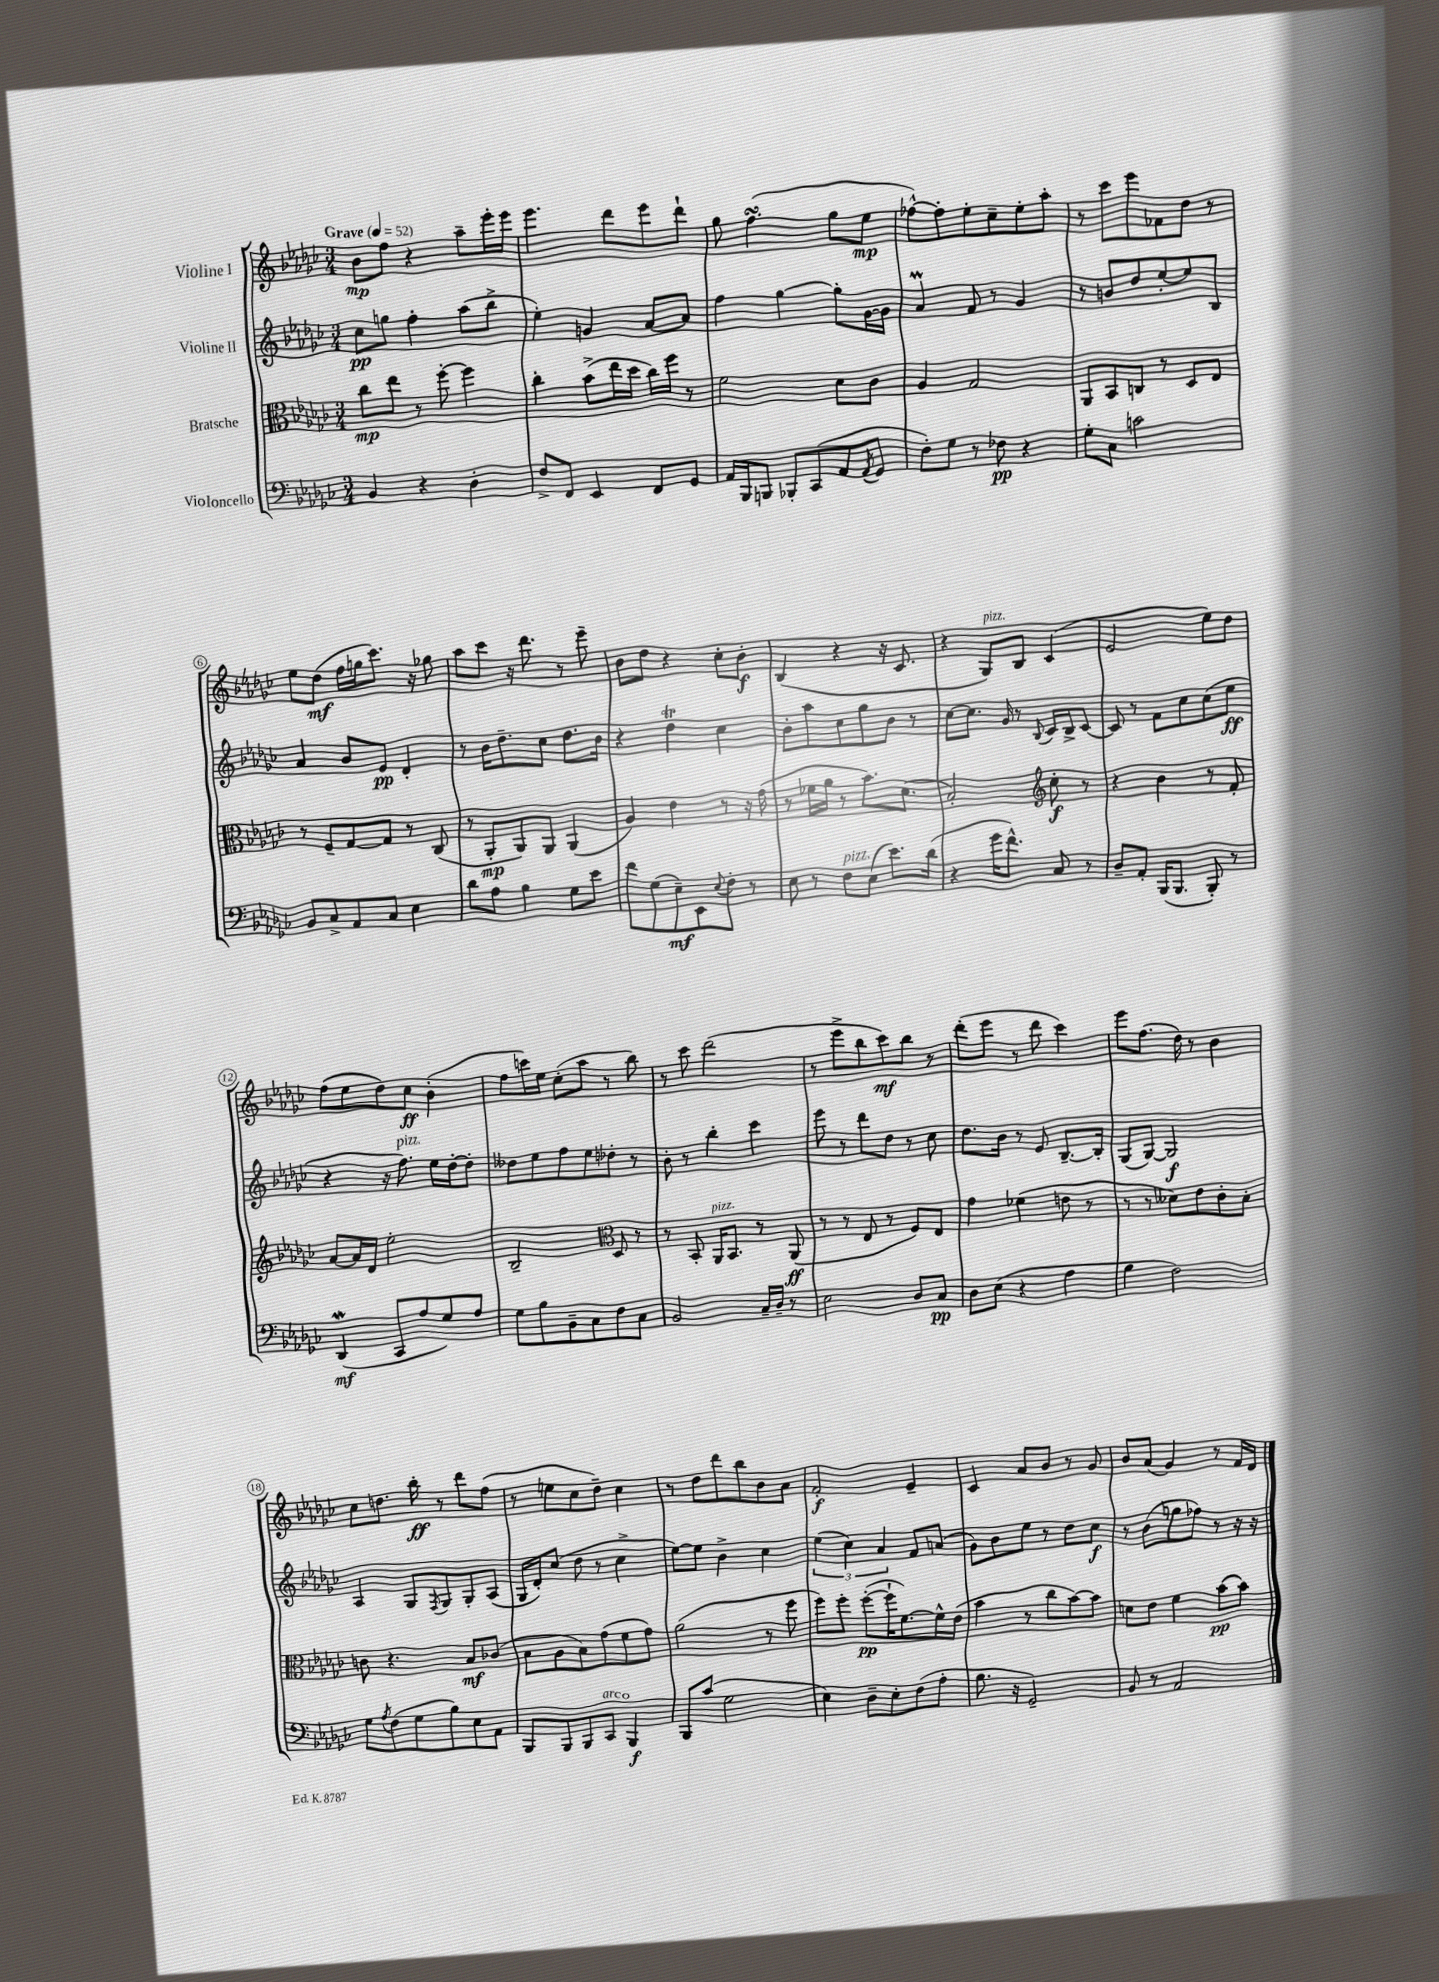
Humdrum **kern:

**kern	**dynam	**kern	**dynam	**kern	**dynam	**kern	**dynam
*part4	*part4	*part3	*part3	*part2	*part2	*part1	*part1
*staff4	*staff4	*staff3	*staff3	*staff2	*staff2	*staff1	*staff1
*I"Violoncello	*	*I"Bratsche	*	*I"Violine II	*	*I"Violine I	*
*clefF4	*	*clefC3	*	*clefG2	*	*clefG2	*
*k[b-e-a-d-g-c-]	*	*k[b-e-a-d-g-c-]	*	*k[b-e-a-d-g-c-]	*	*k[b-e-a-d-g-c-]	*
*M3/4	*	*M3/4	*	*M3/4	*	*M3/4	*
*MM52	*	*MM52	*	*MM52	*	*MM52	*
=1	=1	=1	=1	=1	=1	=1	=1
!	!	!	!	!	!	!LO:TX:a:B:t=Grave	!
4BB-/	.	8cc-\L	mp	8cc-\L	pp	8b-\L	mp
.	.	8ee-\J	.	8ggn\J	.	8ff\J	.
4r	.	8r	.	4ff'\	.	4r	.
.	.	[8ff'\	.	.	.	.	.
4D-'\	.	4ff\]	.	(8aa-\L	.	8aa-~\L	.
.	.	.	.	8bb-^\J	.	16eee-'\L	.
.	.	.	.	.	.	16eee-\JJ	.
=2	=2	=2	=2	=2	=2	=2	=2
8F^/L	.	4cc-'\	.	4ee-'\)	.	4.eee-\	.
8FF/J	.	.	.	.	.	.	.
4EE-/	.	(8b-^\L	.	4gn/	.	.	.
.	.	16ee-\L	.	.	.	8ddd-\L	.
.	.	16dd-\JJ	.	.	.	.	.
8FF/L	.	16cc-\LL)	.	[8a-/L	.	8eee-\	.
.	.	16ff\JJ	.	.	.	.	.
8GG-/J	.	8r	.	8a-/J]	.	8ddd-`\J	.
=3	=3	=3	=3	=3	=3	=3	=3
16AA-/LL	.	2f\	.	4ff\	.	8gg-\	.
16BBB-/J	.	.	.	.	.	.	.
8BBBn/J	.	.	.	.	.	(4.ffsSsS\	.
8BBB-X'/L	.	.	.	[4gg-\	.	.	.
(8CC-/	.	.	.	.	.	.	.
8AA-/	.	8d-\L	.	8gg-'\L]	.	8gg-\L	.
8qAA-/	.	.	.	.	.	.	.
8GG-/J	.	8c-\J	.	[16g-\L	.	8ee-\J	mp
.	.	.	.	16g-\JJ]	.	.	.
=4	=4	=4	=4	=4	=4	=4	=4
8F'\L)	.	4A-/	.	4a-M/	.	[8ff-X^^\L)	.
8G-\J	.	.	.	.	.	8ff-'\]	.
8r	.	2G-/	.	8f/	.	8ee-'\	.
8F-X\	pp	.	.	8r	.	8cc-~\	.
4r	.	.	.	4g-/	.	8ee-'\	.
.	.	.	.	.	.	8aa-'\J	.
=5	=5	=5	=5	=5	=5	=5	=5
8G-'\L	.	8AA-/L	.	8r	.	8r	.
8C-\J	.	8BB-/	.	8bn/L	.	8ccc-\L	.
2cn\	.	8Cn/J	.	8dd-/	.	8eee-\	.
.	.	8r	.	[8ee-'/	.	8f-X\	.
.	.	8D-/L	.	8ee-/]	.	8dd-\J	.
.	.	8E-/J	.	8B-/J	.	8r	.
!!LO:LB:g=z
=6	=6	=6	=6	=6	=6	=6	=6
8BB-/L	.	8r	.	4a-/	.	8ee-\L	.
8C-^/	.	8F~/L	.	.	.	(8dd-\J	mf
8AA-/	.	[8G-/	.	8b-/L	.	16ff\LL	.
.	.	.	.	.	.	16ggn\J	.
8C-/J	.	8G-/J]	.	8e-/J	pp	8.ccc-\J)	.
4E-\	.	8r	.	4d-'/	.	.	.
.	.	.	.	.	.	16r	.
.	.	(8C-/	.	.	.	8gg-X\	.
=7	=7	=7	=7	=7	=7	=7	=7
8d-\L	.	8r	.	8r	.	8aa-\L	.
8A-\J	.	8AA-'/L	mp	16b-\KL	.	8ccc-\J	.
.	.	.	.	8.dd-~\	.	.	.
4B-\	.	8AA-/)	.	.	.	16r	.
.	.	.	.	.	.	8.ddd-\	.
.	.	8AA-/J	.	8cc-\J	.	.	.
8G-\L	.	(4AA-/	.	8.dd-\L	.	8r	.
8e-\J	.	.	.	.	.	8eee-~\	.
.	.	.	.	16b-\Jk	.	.	.
=8	=8	=8	=8	=8	=8	=8	=8
8f\L	.	4A-/)	.	4r	.	8b-\L	.
(8G-\	.	.	.	.	.	8dd-\J	.
8E-~\)	mf	4e-\	.	4dd-T\	.	4r	.
8EE-\	.	.	.	.	.	.	.
8qqE-/	.	.	.	.	.	.	.
8F'\J	.	8r	.	4cc-\	.	8cc-'\L	.
8r	.	16r	.	.	.	8b-'\J	f
.	.	(16g-\	.	.	.	.	.
=9	=9	=9	=9	=9	=9	=9	=9
8E-\	.	8r	.	8b-'\L	.	(4B-/	.
8r	.	16f-X\LL	.	8aa-\	.	.	.
.	.	16a-\JJ	.	.	.	.	.
!LO:TX:a:i:t=pizz.	!	!	!	!	!	!	!
8F\L	.	8r	.	8cc-\	.	4r	.
(8E-\J	.	8.b-\L)	.	8gg-\	.	.	.
8.e-\L)	.	.	.	8b-\J	.	16r	.
.	.	(8.d-\J	.	.	.	8.c-/	.
.	.	.	.	8r	.	.	.
(16d-\Jk	.	.	.	.	.	.	.
=10	=10	=10	=10	=10	=10	=10	=10
4r	.	2B-'/)	.	[8cc-\L	.	4r	.
.	.	.	.	8.cc-\J]	.	.	.
!	!	!	!	!	!	!LO:TX:a:i:t=pizz.	!
16g-\KL	.	.	.	.	.	8G-/L)	.
8.f^^\J)	.	.	.	16g-/	.	.	.
.	.	.	.	8r	.	8B-/J	.
*	*	*clefG2	*	*	*	*	*
.	.	.	.	8qqB-/	.	.	.
8C-/	.	8cc-'\	f	16c-/LL	.	(4c-/	.
.	.	.	.	16B-^/J	.	.	.
8r	.	8r	.	[8c-/J	.	.	.
=11	=11	=11	=11	=11	=11	=11	=11
8D-~/L	.	4r	.	8c-/]	.	2e-/	.
8AA-'/J	.	.	.	8r	.	.	.
(16BBB-/KL	.	4b-\	.	8f\L	.	.	.
8.BBB-/J	.	.	.	.	.	.	.
.	.	.	.	8cc-\	.	.	.
8BBB-'/)	.	8r	.	(8cc-\	.	8ee-\L)	.
8r	.	8f'/	.	8ee-\J	ff	8dd-\J	.
!!LO:LB:g=z
=12	=12	=12	=12	=12	=12	=12	=12
(4DD-W/	mf	[8a-/L	.	4r	.	(8ff\L	.
.	.	16a-/L]	.	.	.	8ee-\	.
.	.	16d-/JJ	.	.	.	.	.
8CC-/L	.	2ee-'\	.	16r	.	8dd-\)	.
!	!	!	!	!LO:TX:a:i:t=pizz.	!	!	!
.	.	.	.	8.ff\)	.	.	.
8A-/	.	.	.	.	.	8cc-\J	ff
8G-/)	.	.	.	16ee-\LL	.	(4b-'\	.
.	.	.	.	[16dd-'\J	.	.	.
8A-/J	.	.	.	8dd-'\J]	.	.	.
=13	=13	=13	=13	=13	=13	=13	=13
8G-\L	.	2B-~/	.	8dd--X\L	.	8ff\L	.
8B-\	.	.	.	8ee-\	.	16cccn\L)	.
.	.	.	.	.	.	16ee-\JJ	.
8BB-~\	.	.	.	8ff\	.	(8cc-'\L	.
8C-\	.	.	.	8ee-\	.	8aa-\J	.
*	*	*clefC3	*	*	*	*	*
8F\	.	8D-/	.	8dd-X'\J	.	8r	.
8C-\J	.	8r	.	8r	.	8bb-\)	.
=14	=14	=14	=14	=14	=14	=14	=14
2BB-/	.	8r	.	8b-'\	.	8r	.
.	.	8BB-'/	.	8r	.	8ccc-\	.
!	!	!LO:TX:a:i:t=pizz.	!	!	!	!	!
.	.	16AA-/KL	.	4bb-'\	.	(2ddd-\	.
.	.	8.BB-/J	.	.	.	.	.
16C-~/LL	.	8r	.	4ccc-\	.	.	.
16D-~/JJ	.	.	.	.	.	.	.
8r	.	(8AA-/	ff	.	.	.	.
=15	=15	=15	=15	=15	=15	=15	=15
2E-\	.	8r	.	8eee-\	.	8r	.
.	.	8r	.	8r	.	8eee-^\L	.
.	.	8E-/	.	8ddd-\L	.	8bb-\	.
.	.	8r	.	8dd-\J	.	8ccc-\)	mf
8D-/L	.	8F/L)	.	8r	.	8bb-\J	.
8C-/J	pp	8E-/J	.	8cc-\	.	8r	.
=16	=16	=16	=16	=16	=16	=16	=16
8D-\L	.	4g-\	.	8.dd-\L	.	(8ddd-'\L	.
(8E-\J	.	.	.	.	.	8eee-\J	.
.	.	.	.	16b-\Jk	.	.	.
4r	.	(4f-X\	.	8r	.	8r	.
.	.	.	.	8e-/	.	8ddd-\	.
4A-\	.	8en\	.	[8.B-~/L	.	4ccc-\)	.
.	.	8r	.	.	.	.	.
.	.	.	.	16B-'/Jk]	.	.	.
=17	=17	=17	=17	=17	=17	=17	=17
4B-\	.	8r	.	(8G-/L	.	8eee-\L	.
.	.	8r	.	[8G-/J)	.	(8.ff\J	.
2F\)	.	8d--X\L)	.	2G-/]	f	.	.
.	.	.	.	.	.	16dd-\)	.
.	.	8e-\	.	.	.	8r	.
.	.	8c-'\	.	.	.	4b-\	.
.	.	8B-'\J	.	.	.	.	.
!!LO:LB:g=z
=18	=18	=18	=18	=18	=18	=18	=18
8G-\L	.	8cn\	.	4A-/	.	8cc-\L	.
8qA-/	.	.	.	.	.	.	.
(8F\	.	4.r	.	.	.	8.ddn\J	.
8G-\	.	.	.	8G-/L	.	.	.
.	.	.	.	.	.	16bb-'\	ff
.	.	.	.	8qF/	.	.	.
8B-\)	.	.	.	8G-/	.	8r	.
8E-\	.	8B-/L	mf	8G-'/	.	8ddd-\L	.
8AA-\J	.	(8c-X/J	.	(8A-/J	.	(8ff\J	.
=19	=19	=19	=19	=19	=19	=19	=19
8BBB-/L	.	8B-\L	.	16G-/LL	.	8r	.
.	.	.	.	16d-'/J)	.	.	.
8BBB-/	.	8A-\	.	(8cc-/J	.	8een\L	.
8BBB-/	.	8B-\)	.	8dd-\	.	8cc-\	.
!LO:TX:a:i:t=arco	!	!	!	!	!	!	!
8CC-/J	.	(8g-\	.	8r	.	8dd-~\J)	.
4BBB-/	f	8f\	.	4cc-^\	.	4cc-\	.
.	.	8g-\J)	.	.	.	.	.
=20	=20	=20	=20	=20	=20	=20	=20
8BBB-/L	.	(2a-\	.	[8ee-\L)	.	8r	.
(8c-/J	.	.	.	8ee-\J]	.	8dd-\L	.
2G-\	.	.	.	4b-^\	.	8ddd-\	.
.	.	.	.	.	.	8bb-\	.
.	.	8r	.	4cc-\	.	8b-\	.
.	.	8ff\	.	.	.	8a-\J	.
=21	=21	=21	=21	=21	=21	=21	=21
4E-\)	.	8ff\L)	.	(6ee-\	.	2f'/	f
.	.	8ff'\J	.	.	.	.	.
.	.	.	.	6cc-\)	.	.	.
8D-~\L	.	([8ff'\L	pp	.	.	.	.
.	.	.	.	6a-/	.	.	.
8E-'\	.	16ff`\K]	.	.	.	.	.
.	.	[8.f\)	.	.	.	.	.
(8F\	.	.	.	8f/L	.	4e-~/	.
8A-'\J	.	16f^^\L]	.	(8an/J	.	.	.
.	.	(16e-\JJ	.	.	.	.	.
=22	=22	=22	=22	=22	=22	=22	=22
8.B-\	.	4b-\	.	8g-\L)	.	4c-/	.
.	.	.	.	8b-\	.	.	.
16r	.	.	.	.	.	.	.
2GG-~/)	.	8r	.	8ee-\J	.	8a-/L	.
.	.	8cc-\L	.	8r	.	8b-/J	.
.	.	[8b-\)	.	8dd-\L	.	8r	.
.	.	8b-\J]	.	8cc-\J	f	8g-/	.
=23	=23	=23	=23	=23	=23	=23	=23
8BB-/	.	8dn\L	.	8r	.	8b-/L	.
8r	.	8e-\J	.	(8b-\L	.	(8a-/J	.
2AA-/	.	4f\	.	8ggn\	.	4g-/)	.
.	.	.	.	8ff-X\J)	.	.	.
.	.	[8b-\L	pp	8r	.	8r	.
.	.	8b-\J]	.	16r	.	16f/LL	.
.	.	.	.	16r	.	16d-/JJ	.
==	==	==	==	==	==	==	==
*-	*-	*-	*-	*-	*-	*-	*-
